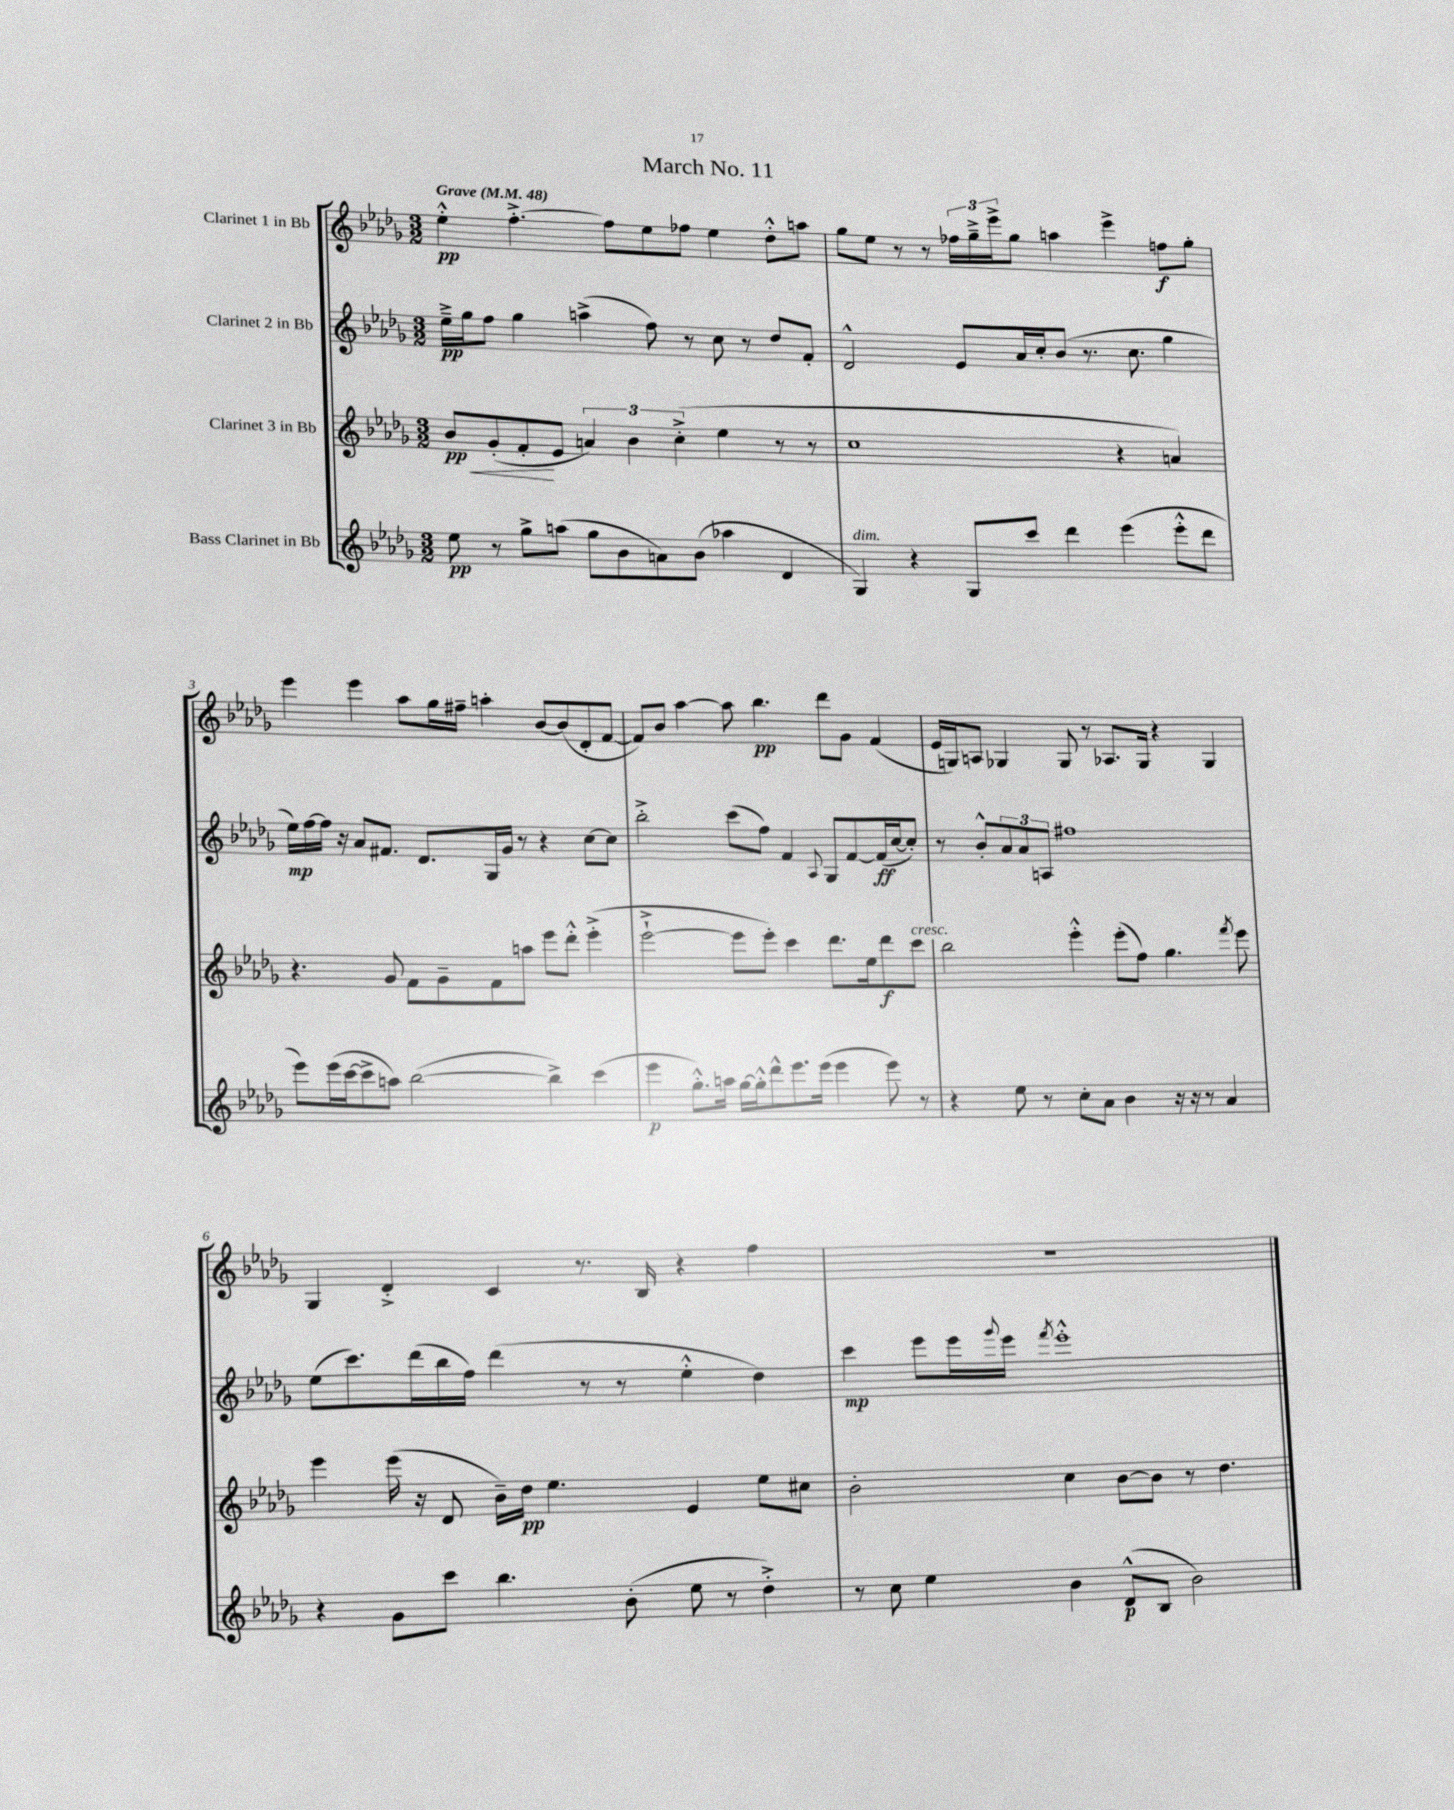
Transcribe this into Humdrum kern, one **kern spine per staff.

**kern	**dynam	**kern	**dynam	**kern	**dynam	**kern	**dynam
*part4	*part4	*part3	*part3	*part2	*part2	*part1	*part1
*staff4	*staff4	*staff3	*staff3	*staff2	*staff2	*staff1	*staff1
*I"Bass Clarinet in Bb	*	*I"Clarinet 3 in Bb	*	*I"Clarinet 2 in Bb	*	*I"Clarinet 1 in Bb	*
*clefG2	*	*clefG2	*	*clefG2	*	*clefG2	*
*k[b-e-a-d-g-]	*	*k[b-e-a-d-g-]	*	*k[b-e-a-d-g-]	*	*k[b-e-a-d-g-]	*
*M3/2	*	*M3/2	*	*M3/2	*	*M3/2	*
*MM48	*	*MM48	*	*MM48	*	*MM48	*
=1	=1	=1	=1	=1	=1	=1	=1
!	!	!	!	!	!	!LO:TX:a:B:t=Grave	!
!	!	!	!LO:HP:b	!	!	!	!
8ee-\	pp	8b-/L	< pp	16ee-~^\LL	pp	4ee-'^^\	pp
.	.	.	.	16gg-\J	.	.	.
8r	.	(8g-'/	.	8ff\J	.	.	.
8gg-^\L	.	8f'/	.	4gg-\	.	[4.ff'^\	.
(8aan\J	.	8e-/J	[	.	.	.	.
8gg-\L	.	6an/)	.	(4aan^\	.	.	.
8b-\	.	.	.	.	.	8ff\L]	.
.	.	6b-\	.	.	.	.	.
8an\)	.	.	.	8ff\)	.	8ee-\	.
.	.	(6cc'^\	.	.	.	.	.
(8b-\J	.	.	.	8r	.	8ff-X\J	.
4aa-X\	.	4ee-\	.	8cc\	.	4ee-\	.
.	.	.	.	8r	.	.	.
4d-/	.	8r	.	8dd-/L	.	8dd-'^^\L	.
.	.	8r	.	8f'/J	.	8aan\J	.
=2	=2	=2	=2	=2	=2	=2	=2
!LO:TX:a:i:t=dim.	!	!	!	!	!	!	!
4G-/)	.	1cc	.	2d-^^/	.	8gg-\L	.
.	.	.	.	.	.	8ee-\J	.
4r	.	.	.	.	.	8r	.
.	.	.	.	.	.	8r	.
8G-/L	.	.	.	8e-/L	.	24ff-X\LL	.
.	.	.	.	.	.	24gg-~^\	.
.	.	.	.	.	.	24eee-^\J	.
8ccc/J	.	.	.	16a-/L	.	8gg-\J	.
.	.	.	.	16cc'/J	.	.	.
4ddd-\	.	.	.	(8b-/J	.	4aan\	.
.	.	.	.	8.r	.	.	.
(4eee-\	.	4r	.	.	.	4eee-^\	.
.	.	.	.	8.cc\	.	.	.
8eee-'^^\L	.	4an/)	.	4gg-\	.	8ffn\L	f
8ddd-\J	.	.	.	.	.	8gg-'\J	.
!!LO:LB:g=z
=3	=3	=3	=3	=3	=3	=3	=3
8eee-\L)	.	4.r	.	16ee-\LL)	mp	4eee-\	.
.	.	.	.	[16ff\	.	.	.
(16eee-\L	.	.	.	16ff\JJ]	.	.	.
[16ccc\J	.	.	.	16r	.	.	.
8ccc^\]	.	.	.	8a-/L	.	4eee-\	.
8aan\J)	.	8g-/	.	8.f#X/J	.	.	.
([2bb-\	.	8f\L	.	.	.	8aa-\L	.
.	.	.	.	8.d-/L	.	.	.
.	.	8g-~\	.	.	.	16gg-\L	.
.	.	.	.	.	.	16ff#X~\JJ	.
.	.	8f\	.	16G-/L	.	4aan'\	.
.	.	.	.	16g-/JJ	.	.	.
.	.	8aan\J	.	8r	.	.	.
4bb-^\])	.	8eee-\L	.	4r	.	[8b-/L	.
.	.	8ddd-'^^\J	.	.	.	(8b-/]	.
(4ccc\	.	(4eee-'^\	.	[8cc\L	.	8d-'/	.
.	.	.	.	8cc\J]	.	[8f/J	.
=4	=4	=4	=4	=4	=4	=4	=4
4eee-\	p	[2eee-`^\	.	2bb-'^\	.	8f/L])	.
.	.	.	.	.	.	8b-/J	.
8.gg-'^^\L)	.	.	.	.	.	[4aa-\	.
16aan\Jk	.	.	.	.	.	.	.
[16gg-\LL	.	8eee-\L]	.	(8ccc\L	.	8aa-\]	.
16gg-'^^\J]	.	.	.	.	.	.	.
8ddd-^^\	.	8eee-'\J)	.	8ff\J)	.	4.bb-\	pp
8.eee-\	.	4ccc\	.	4f/	.	.	.
(16eee-\Jk	.	.	.	.	.	.	.
.	.	.	.	8qqA-/	.	.	.
4eee-\	.	8.ddd-\L	.	8G-/L	.	8ddd-\L	.
.	.	.	.	[8f/	.	8g-\J	.
.	.	16ee-\k	.	.	.	.	.
8eee-\)	.	8ddd-\	f	(16f/L]	ff	(4f/	.
.	.	.	.	[16cc/J	.	.	.
!	!	!LO:TX:a:i:t=cresc.	!	!	!	!	!
8r	.	8ccc\J	.	8cc'/J])	.	.	.
=5	=5	=5	=5	=5	=5	=5	=5
4r	.	2bb-\	.	8r	.	16e-/LL	.
.	.	.	.	.	.	16Gn/J)	.
.	.	.	.	8b-'^^/L	.	8An/J	.
8ee-\	.	.	.	12a-/	.	4G-X/	.
.	.	.	.	12a-/	.	.	.
8r	.	.	.	.	.	.	.
.	.	.	.	12An/J	.	.	.
8cc'\L	.	4eee-'^^\	.	1ff#X	.	8G-/	.
8a-\J	.	.	.	.	.	8r	.
4b-\	.	(8eee-'\L	.	.	.	8.A-X/L	.
.	.	8ff\J)	.	.	.	.	.
.	.	.	.	.	.	16G-/Jk	.
16r	.	4.gg-\	.	.	.	4r	.
16r	.	.	.	.	.	.	.
8r	.	.	.	.	.	.	.
4a-/	.	.	.	.	.	4G-/	.
.	.	8qfff/	.	.	.	.	.
.	.	8eee-\	.	.	.	.	.
!!LO:LB:g=z
=6	=6	=6	=6	=6	=6	=6	=6
4r	.	4eee-\	.	(8ee-\L	.	4G-/	.
.	.	.	.	8.ccc\)	.	.	.
8g-\L	.	(16eee-\	.	.	.	4d-'^/	.
.	.	16r	.	(16ddd-\L	.	.	.
8ccc\J	.	8d-/	.	16bb-\	.	.	.
.	.	.	.	16ff\JJ)	.	.	.
4.bb-\	.	16b-~\LL)	.	(4ddd-\	.	4c/	.
.	.	16dd-\JJ	pp	.	.	.	.
.	.	4.ee-\	.	.	.	.	.
.	.	.	.	8r	.	8.r	.
(8b-'\	.	.	.	8r	.	.	.
.	.	.	.	.	.	16B-/	.
8ee-\	.	4e-/	.	4ee-'^^\	.	4r	.
8r	.	.	.	.	.	.	.
4dd-'^\)	.	8ee-\L	.	4dd-\)	.	4ff\	.
.	.	8cc#X\J	.	.	.	.	.
=7	=7	=7	=7	=7	=7	=7	=7
8r	.	2b-'\	.	4ccc\	mp	1.r	.
8cc\	.	.	.	.	.	.	.
4ee-\	.	.	.	8eee-\L	.	.	.
.	.	.	.	16eee-\L	.	.	.
.	.	.	.	8qqggg-/	.	.	.
.	.	.	.	16eee-\JJ	.	.	.
.	.	.	.	8qfff/	.	.	.
4b-\	.	4cc\	.	1eee-'^^	.	.	.
(8d-^^/L	p	[8b-\L	.	.	.	.	.
8B-/J	.	8b-\J]	.	.	.	.	.
2b-\)	.	8r	.	.	.	.	.
.	.	4.dd-\	.	.	.	.	.
==	==	==	==	==	==	==	==
*-	*-	*-	*-	*-	*-	*-	*-
